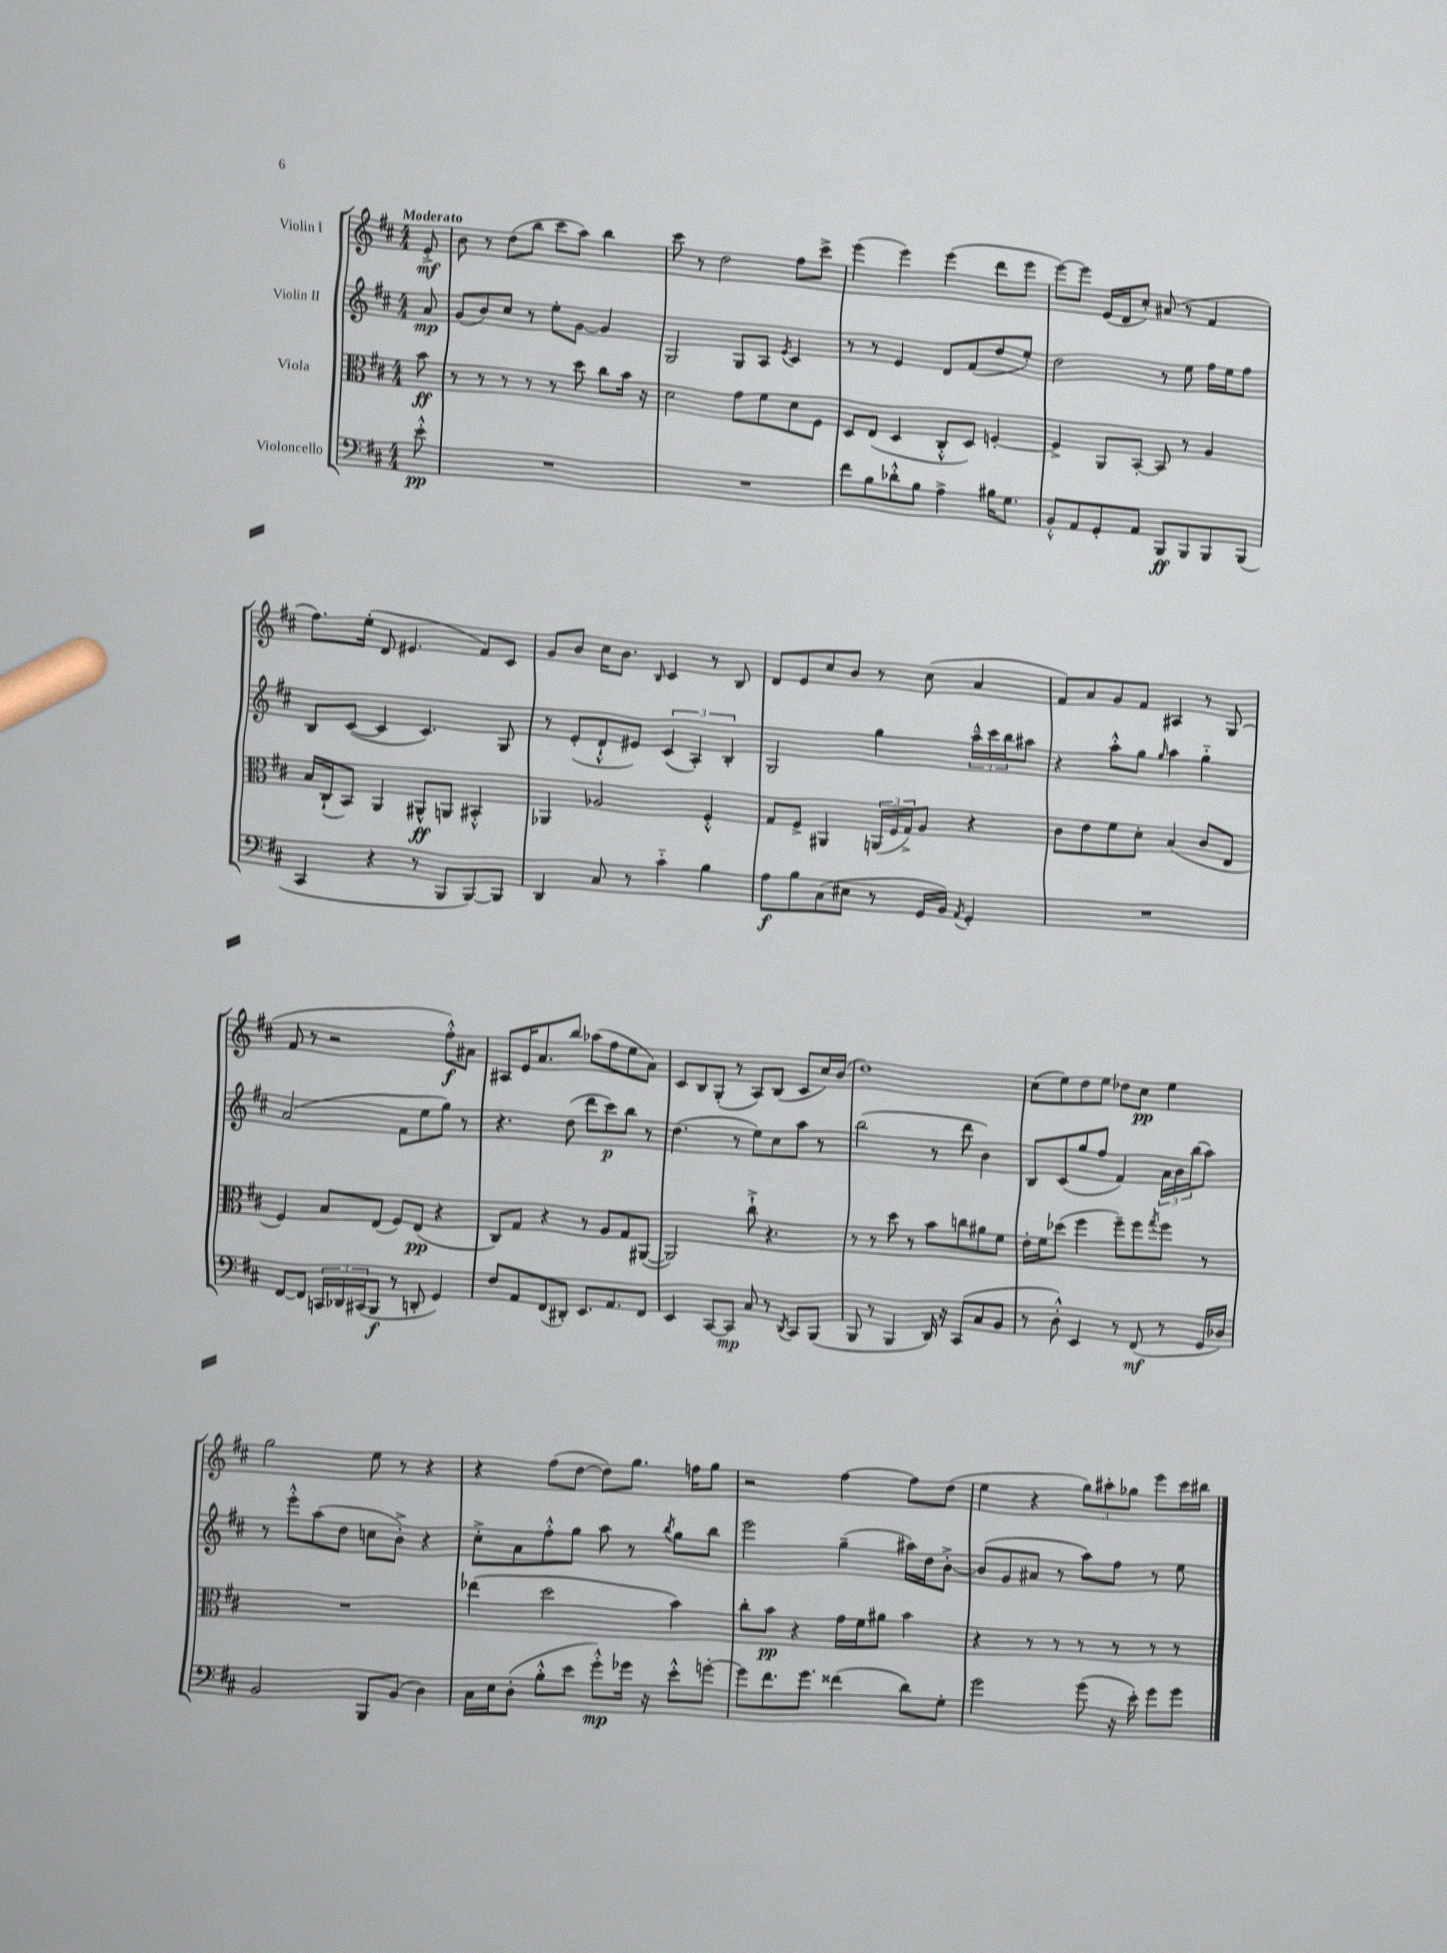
<<
\new StaffGroup <<
\new Staff = "s0" \with { instrumentName = "Violin I" } {
    \clef treble \key d \major \numericTimeSignature \time 4/4 \partial 8 \tempo "Moderato"
    e'8-.->\mf |
    b'8 r8 d''8( b''8 cis'''8 a''8) b''4 |
    cis'''8 r8 d''2 fis''8 cis'''8-> |
    e'''4( e'''4) e'''4( d'''8 e'''8 |
    e'''8~) e'''8 e'16( d'16 cis''8-.) ais'8( r8 fis'4 |
    fis''8.) e''16-.( d'8 eis'4. fis'8) cis'8 |
    g'8 b'8 cis''16 b'8. \grace { b16 } cis'4 r8 b8 |
    d'8 e'8 cis''8 b'8 r8 cis''8( a'4 |
    fis'8) a'8 g'8 fis'8 ais4 r8 g8( |
    fis'8 r8 r2 fis''8-.-^\f) ais'8 |
    ais8 e'16 a'8. b''8 aes''8( fis''8 e''8 a'8) |
    cis'8 b8 g8-.( r8 a8) b8( cis'8 cis''16) b'16( |
    d''1) |
    cis''8( e''8) d''8 e''8 des''8 cis''8\pp e''4 |
    g''2 e''8 r8 r4 |
    r4 fis''8( d''8~ d''8) g''8. f''16 g''8 |
    r2 fis''4~ fis''8 d''8( |
    e''4 r4 \tuplet 3/2 { g''8) ais''8-. ges''8 } e'''8 cis'''16 bis''16 \bar "|." |
}
\new Staff = "s1" \with { instrumentName = "Violin II" } {
    \clef treble \key d \major \numericTimeSignature \time 4/4 \partial 8
    a'8\mp |
    g'8( b'8) cis''8 r8 e''8-. g'8~ g'4 |
    g2 g8 a8 \acciaccatura { e'8 } cis'4 |
    r8 r8 e'4 d'8 fis'8( d''8 e''8-.) |
    d''2 r8 e''8 fis''16 e''16 fis''8 |
    b8 cis'8~( cis'4 cis'4.) g8 |
    r8 e'8-.( d'8-!-^ eis'8) \tuplet 3/2 { cis'4( a4-.) b4-. } |
    g2 g''4 \tuplet 3/2 { a''16---^ cis'''16 b''16 } ais''8 |
    r4 a''8-.-^ g''8 \grace { g''16 } a''4 g''4-_ |
    a'2( fis'8 e''8 g''8) r8 |
    r4. d''8( d'''8 cis'''8\p) b''8 r8 |
    d''4.( r8 e''8) cis''8 a''8 r8 |
    b''2( r8 d'''8 b'4) |
    b8 cis'8( g''8 fis''8 fis'4) \tuplet 3/2 { a'16 b'16 b''16( } a''8) |
    r8 e'''8-.-^ a''8( d''8 c''8 b'8-.->) r4 |
    cis''8-.-> a'8 fis''8-.-^ g''8 a''8 r8 \acciaccatura { b''8 } g''8 b''8 |
    e'''2 g''4--( ais''16) d''16 b'8~-.-> |
    b'8( g'8 ais'8 r8 a''8) fis''8 r8 e''8 \bar "|." |
}
\new Staff = "s2" \with { instrumentName = "Viola" } {
    \clef alto \key d \major \numericTimeSignature \time 4/4 \partial 8
    b'8\ff |
    r8 r8 r8 r8 r8 d''8 cis''8 b'16 r16 |
    d'2 g'8 fis'8 d'8 fis8 |
    d8 e8( d4 cis8-.-^ d8) f4~-. |
    f4-> a,8 b,8~-. b,8 r8 a4 |
    b16 cis16-!( b,8) a,4 ais,8-^\ff a,8 bis,4-.-^ |
    aes,4 aes2 fis4-.-^ |
    g8 fis8-> ais,4 \tuplet 3/2 { a,16( fis16 g16->) } a8 r4 |
    cis'8 e'8 fis'8 d'8-. b4( cis'8 e8 |
    fis4) b8 e8( fis8) e8\pp( r4 |
    cis8) g8 r4 r8 a8 g8 ais,8~( |
    ais,2) cis''8-!-> r4. |
    r8 r8 d''8 r8 b'8 c''8 ais'8 fis'8 |
    e'16-. fis'16 des''8( fis''4 fis''8--) fis''8 \acciaccatura { g''8 } fis''8 r8 |
    R1 |
    ees''4( d''2 b'4) |
    cis''8-. b'8\pp r4 g'16 fis'16 ais'8 b'4 |
    r4 r8 r8 r8 r8 r8 r8 \bar "|." |
}
\new Staff = "s3" \with { instrumentName = "Violoncello" } {
    \clef bass \key d \major \numericTimeSignature \time 4/4 \partial 8
    e'8-.-^\pp |
    R1 |
    R1 |
    fis'8 b8 des'8-.-^ b8 a4-> bis16 g8. |
    b,8-.-^ a,8 g,8-. a,8 b,,8\ff b,,8 b,,8 b,,8( |
    cis,4 r4 r8 b,,8 b,,8~) b,,8 |
    d,4 cis8 r8 cis'4-_ b4 |
    a8\f b8 cis8( eis8 r8 g,16 b,16) \acciaccatura { a,8 } g,4-. |
    R1 |
    fis,8~ fis,8 \tuplet 3/2 { c,16 des,16 cis,16( } b,,8\f r8 d,8-. g,4) |
    fis8 a,8 fis,8( dis,8-.) e,8. a,8. fis,8 |
    e,4 cis,8~ cis,8\mp cis8 r8 \acciaccatura { d,8 } cis,8 b,,8( |
    b,,8 r8 b,,4 d,16) r16 cis,8( cis8 b,8 |
    r8 d8-.-^) e,4 r8 fis,8\mf( r8 g,16 des16) |
    b,2 b,,8 b,8( d4) |
    cis16 e16 d8-.( b8-.-^ e'8 g'8-.-^\mp) ges'16 r16 e'8-.-^ g'8~-. |
    g'8 fis'8. g'8. fisis'4( d'8) g8-. |
    g'2 g'8( r16 e'16-.) g'8 g'8 \bar "|." |
}
>>
>>
\layout { \context { \Score \remove "Bar_number_engraver" } }
